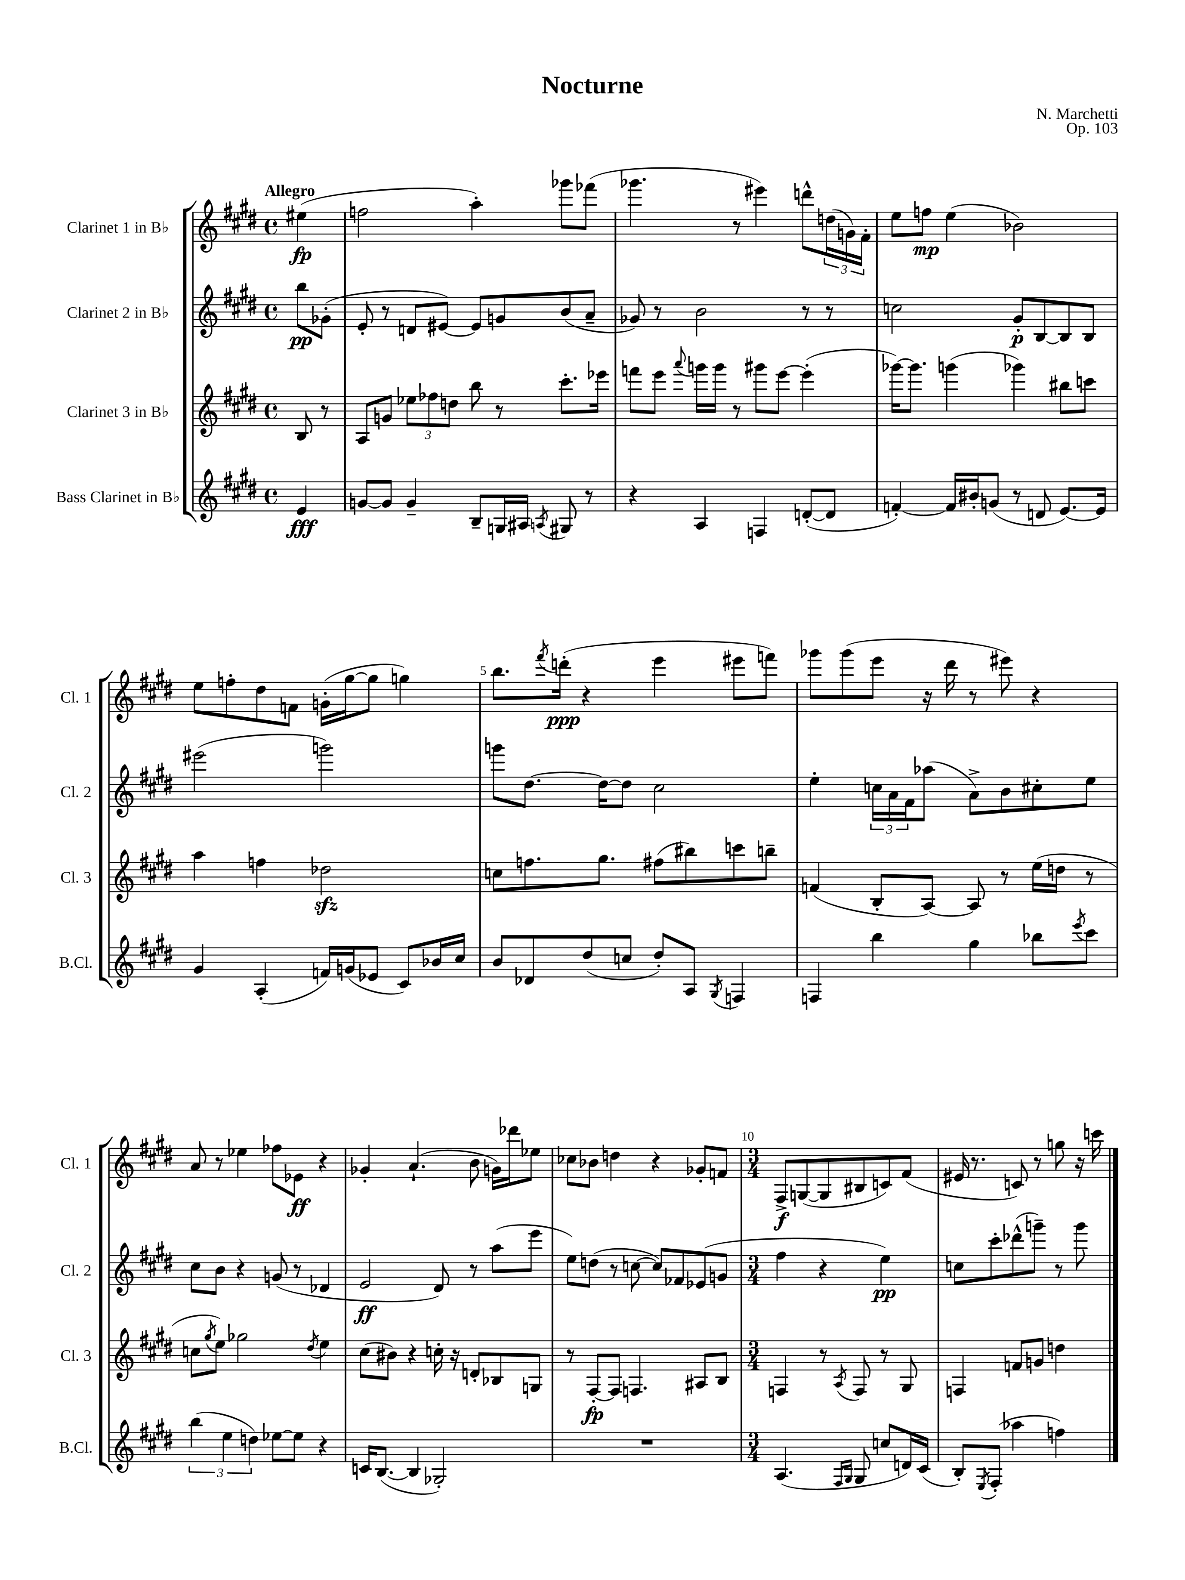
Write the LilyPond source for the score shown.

\header { title = "Nocturne" composer = "N. Marchetti" opus = "Op. 103" }
<<
\new StaffGroup <<
\new Staff = "s0" \with { instrumentName = "Clarinet 1 in Bb" shortInstrumentName = "Cl. 1" } {
    \clef treble \key e \major \defaultTimeSignature \time 4/4 \partial 4 \tempo "Allegro"
    eis''4\fp( |
    f''2 a''4-.) ges'''8 fes'''8( |
    ges'''4. r8 eis'''4) d'''8-^ \tuplet 3/2 { d''16( g'16) fis'16-. } |
    e''8 f''8\mp e''4( bes'2) |
    e''8 f''8-. dis''8 f'8 g'16-.( gis''16~ gis''8 g''4) |
    b''8. \acciaccatura { fis'''8 } d'''16-.\ppp( r4 e'''4 eis'''8 f'''8) |
    ges'''8 ges'''8( e'''8 r16 dis'''16 r8 eis'''8) r4 |
    a'8 r8 ees''4 fes''8 ees'8\ff r4 |
    ges'4-. a'4.-!( b'8 g'16) des'''16 ees''8 |
    ces''8 bes'8 d''4 r4 ges'8-. f'8 |
    \numericTimeSignature \time 3/4 fis8->\f g8~( g8 bis8 c'8) fis'8( |
    eis'16 r8. c'8) r8 g''8 r16 c'''16 \bar "|." |
}
\new Staff = "s1" \with { instrumentName = "Clarinet 2 in Bb" shortInstrumentName = "Cl. 2" } {
    \clef treble \key e \major \defaultTimeSignature \time 4/4 \partial 4
    b''8\pp ges'8-.( |
    e'8-. r8 d'8 eis'8~) eis'8 g'8 b'8( a'8-- |
    ges'8) r8 b'2 r8 r8 |
    c''2 gis'8-.\p b8~ b8 b8 |
    eis'''2( g'''2) |
    g'''8 dis''8.~ dis''16~ dis''8 cis''2 |
    e''4-. \tuplet 3/2 { c''16 a'16 fis'16 } aes''8( a'8->) b'8 cis''8-. e''8 |
    cis''8 b'8 r4 g'8( r8 des'4 |
    e'2\ff dis'8) r8 a''8( e'''8 |
    e''8) d''8( r8 c''8~ c''8) fes'8 ees'8( g'8 |
    \numericTimeSignature \time 3/4 fis''4 r4 e''4\pp) |
    c''8 cis'''8-. des'''8-^( g'''8--) r8 g'''8 \bar "|." |
}
\new Staff = "s2" \with { instrumentName = "Clarinet 3 in Bb" shortInstrumentName = "Cl. 3" } {
    \clef treble \key e \major \defaultTimeSignature \time 4/4 \partial 4
    b8 r8 |
    a8 g'8 \tuplet 3/2 { ees''8 fes''8 d''8 } b''8 r8 cis'''8.-. ees'''16 |
    f'''8 e'''8 \appoggiatura { a'''8 } g'''16 g'''16 r8 gis'''8 e'''8~ e'''4-.( |
    ges'''16~) ges'''8. g'''4( ges'''4) bis''8 c'''8 |
    a''4 f''4 des''2\sfz |
    c''8 f''8. gis''8. fis''8( bis''8) c'''8 b''8-- |
    f'4( b8-. a8~) a8 r8 e''16( d''16 r8 |
    c''8 \acciaccatura { gis''8 } e''8) ges''2 \acciaccatura { dis''8 } e''4 |
    cis''8( bis'8) r4 c''16-. r16 d'8-. bes8 g8 |
    r8 fis8~-.\fp fis8 f4. ais8 b8 |
    \numericTimeSignature \time 3/4 f4 r8 \acciaccatura { a8 } f8 r8 gis8 |
    f4 f'8 g'8 d''4 \bar "|." |
}
\new Staff = "s3" \with { instrumentName = "Bass Clarinet in Bb" shortInstrumentName = "B.Cl." } {
    \clef treble \key e \major \defaultTimeSignature \time 4/4 \partial 4
    e'4\fff |
    g'8~ g'8 g'4-- b8-- g16 ais16 \acciaccatura { a8 } gis8 r8 |
    r4 a4 f4 d'8~-.( d'8 |
    f'4~-.) f'16 bis'16-. g'8( r8 d'8 e'8.~) e'16 |
    gis'4 a4-.( f'16) g'16( ees'8 cis'8) bes'16 cis''16 |
    b'8 des'8 dis''8( c''8 dis''8-.) a8 \acciaccatura { gis8 } f4 |
    f4 b''4 gis''4 bes''8 \acciaccatura { e'''8 } cis'''8 |
    \tuplet 3/2 { b''4( e''4 d''4) } ees''8~ ees''8 r4 |
    c'16 b8.~( b4 ges2-.) |
    R1 |
    \numericTimeSignature \time 3/4 a4.( \grace { fis16 gis16 } gis8 c''8 d'16) cis'16( |
    b8-.) \acciaccatura { e8 } fis8-.( aes''4 f''4) \bar "|." |
}
>>
>>
\layout { \context { \Score \override BarNumber.break-visibility = ##(#f #t #t) barNumberVisibility = #(every-nth-bar-number-visible 5) } }
